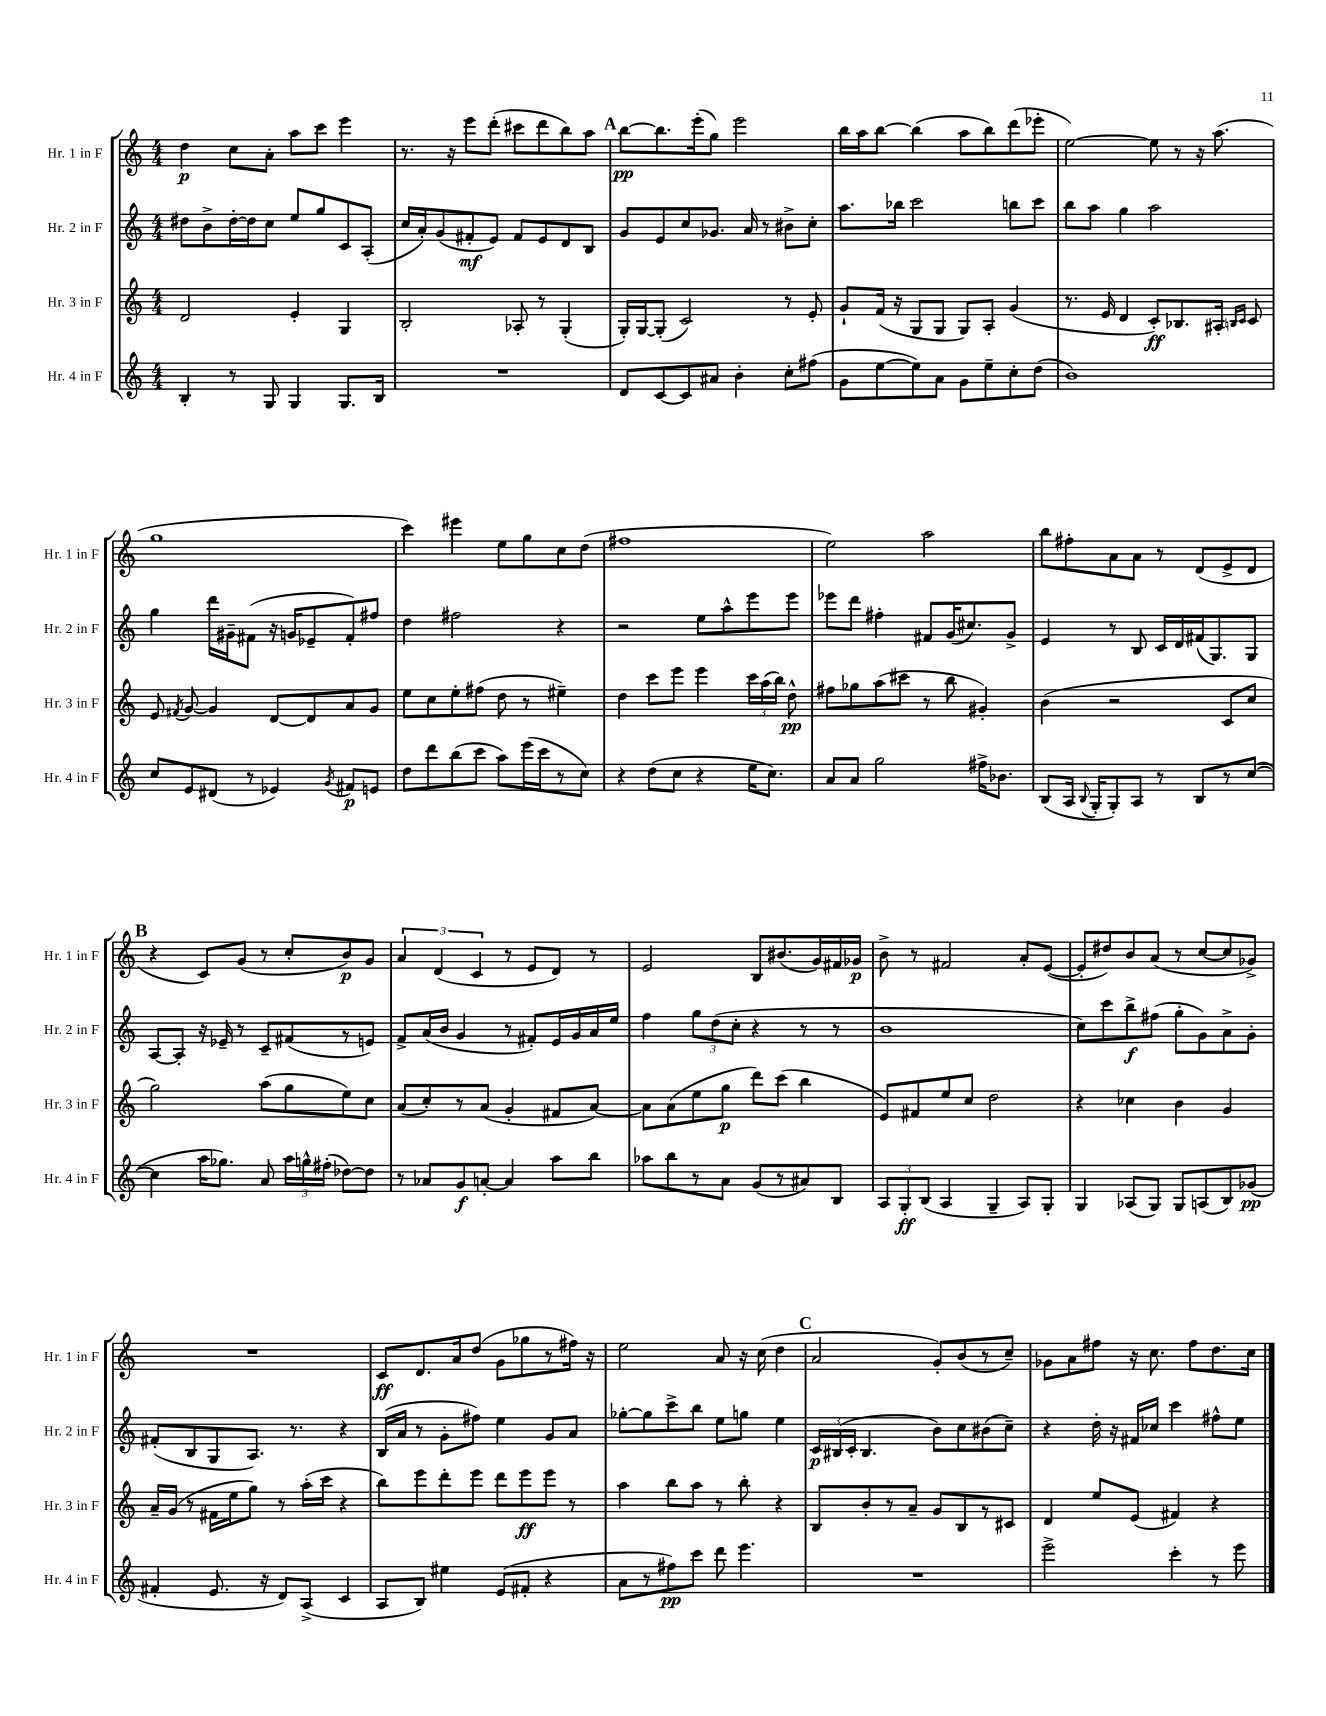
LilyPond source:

<<
\new StaffGroup <<
\new Staff = "s0" \with { instrumentName = "Hr. 1 in F" shortInstrumentName = "Hr. 1 in F" } {
    \clef treble \key c \major \numericTimeSignature \time 4/4
    \autoBeamOff d''4\p c''8[ a'8]-. a''8[ c'''8] e'''4 |
    r8. r16 e'''8[ d'''8]-.( cis'''8[ d'''8 b''8) a''8] |
    \mark \markup { \bold "A" } b''8[~\pp b''8. e'''16-.( g''8]) e'''2 |
    b''16[ a''16 b''8]~ b''4( a''8[ b''8) d'''8( ees'''8]-. |
    e''2~) e''8 r8 r16 a''8.( |
    g''1 |
    c'''4) eis'''4 e''8[ g''8 c''8 d''8]( |
    fis''1 |
    e''2) a''2 |
    b''8[ fis''8-. a'8 a'8] r8 d'8[( e'8-> d'8] |
    \mark \markup { \bold "B" } r4 c'8[) g'8]( r8 c''8[-. b'8\p) g'8] |
    \tuplet 3/2 { a'4 d'4( c'4 } r8 e'8[ d'8]) r8 |
    e'2 b8[ bis'8.( g'16) fis'16 ges'16]\p |
    b'8-> r8 fis'2 a'8[-. e'8]~( |
    e'8[-. dis''8) b'8 a'8]( r8 c''8[~ c''8 ges'8]->) |
    R1 |
    c'8[\ff d'8. a'16 d''8]( g'8[ ges''8 r8 fis''16]) r16 |
    e''2 a'8 r16 c''16( d''4 |
    \mark \markup { \bold "C" } a'2 g'8[-.) b'8( r8 c''8]--) |
    ges'8[ a'8 fis''8] r16 c''8. fis''8[ d''8. c''16] \bar "|." |
}
\new Staff = "s1" \with { instrumentName = "Hr. 2 in F" shortInstrumentName = "Hr. 2 in F" } {
    \clef treble \key c \major \numericTimeSignature \time 4/4
    \autoBeamOff dis''8[ b'8-> dis''16~-. dis''16 c''8] e''8[ g''8 c'8 a8]-.( |
    c''16[ a'16-.) g'8( fis'8-.\mf e'8]) fis'8[ e'8 d'8 b8] |
    \mark \markup { \bold "A" } g'8[ e'8 c''8 ges'8.] a'16 r8 bis'8[-> c''8]-. |
    a''8.[ bes''16] c'''2 b''8[ c'''8] |
    b''8[ a''8] g''4 a''2 |
    g''4 d'''16[ gis'16-- fis'8]( r16 g'16[ ees'8-- fis'8-.) fis''8] |
    d''4 fis''2 r4 |
    r2 e''8[ a''8-^ e'''8 e'''8] |
    ees'''8[ d'''8] fis''4-. fis'8[ g'16( cis''8.) g'8]-> |
    e'4 r8 b8 c'16[ d'16 fis'16( g8.) g8] |
    \mark \markup { \bold "B" } a8[~ a8]-. r16 ees'16-- r8 c'8[-- fis'8( r8 e'8]) |
    f'8[-> a'16( b'16] g'4 r8 fis'8[-.) e'16 g'16 a'16 e''16] |
    f''4 \tuplet 3/2 { g''8[ d''8( c''8]-. } r4 r8 r8 |
    b'1 |
    c''8[) c'''8 b''8->\f fis''8]( g''8[-. g'8) a'8-> g'8]-. |
    fis'8[-.( b8 g8 a8.]) r8. r4 |
    b16[( a'16] r8 g'8[-. fis''8]) e''4 g'8[ a'8] |
    ges''8[~-. ges''8 c'''8-> b''8] e''8[ g''8] e''4 |
    \mark \markup { \bold "C" } \tuplet 3/2 { c'16[\p bis16( c'16]-. } bis4. b'8[) c''8 bis'8( c''8]--) |
    r4 d''16-. r16 fis'16[ ces''16] c'''4 fis''8[-^ e''8] \bar "|." |
}
\new Staff = "s2" \with { instrumentName = "Hr. 3 in F" shortInstrumentName = "Hr. 3 in F" } {
    \clef treble \key c \major \numericTimeSignature \time 4/4
    \autoBeamOff d'2 e'4-. g4 |
    b2-. aes8-. r8 g4-.( |
    \mark \markup { \bold "A" } g16[-.) g16~ g8]-.( c'2) r8 e'8-. |
    g'8[-! f'16]( r16 g8[ g8] g8[) a8]-. g'4( |
    r8. e'16 d'4 c'8[-.\ff) bes8. ais16]-. \grace { b16[ c'16] } c'8 |
    e'8 \acciaccatura { fis'8 } g'8~ g'4 d'8[~ d'8 a'8 g'8] |
    e''8[ c''8 e''8-. fis''8]( d''8 r8 eis''4--) |
    d''4 c'''8[ e'''8] e'''4 \tuplet 3/2 { c'''16[ a''16( b''16]) } d''8-^\pp |
    fis''8[ ges''8 a''8( cis'''8] r8 b''8 gis'4-.) |
    b'4( r2 c'8[ c''8] |
    \mark \markup { \bold "B" } g''2) a''8[( g''8 e''8) c''8] |
    a'8[( c''8-.) r8 a'8]( g'4-. fis'8[ a'8]~) |
    a'8[ a'8( e''8 g''8]\p d'''8[) c'''8]( b''4 |
    e'8[) fis'8 e''8 c''8] d''2 |
    r4 ces''4 b'4 g'4 |
    a'16[-- g'16]( r8 fis'16[ e''16 g''8]) r8 a''16[-.( c'''16] r4 |
    b''8[) e'''8 d'''8-. e'''8] d'''8[ e'''8\ff e'''8] r8 |
    a''4 b''8[ a''8] r8 b''8-. r4 |
    \mark \markup { \bold "C" } b8[ b'8-. r8 a'8]-- g'8[ b8 r8 cis'8] |
    d'4 e''8[ e'8]( fis'4) r4 \bar "|." |
}
\new Staff = "s3" \with { instrumentName = "Hr. 4 in F" shortInstrumentName = "Hr. 4 in F" } {
    \clef treble \key c \major \numericTimeSignature \time 4/4
    \autoBeamOff b4-. r8 g8 g4 g8.[ b16] |
    R1 |
    \mark \markup { \bold "A" } d'8[ c'8~ c'8 ais'8] b'4-. c''8[-. fis''8]( |
    g'8[ e''8~ e''8) a'8] g'8[ e''8-- c''8-. d''8]( |
    b'1) |
    c''8[ e'8 dis'8]( r8 ees'4) \acciaccatura { g'8 } fis'8[\p e'8] |
    d''8[ d'''8 b''8( c'''8] a''8[) e'''16( c'''16 r8 c''8]) |
    r4 d''8[( c''8] r4 e''16[ c''8.]) |
    a'8[ a'8] g''2 fis''16[-> bes'8.] |
    b8[( a16] \appoggiatura { b8 } g16[-. g8-.) a8] r8 b8[ r8 c''8]~( |
    \mark \markup { \bold "B" } c''4 a''16[ ges''8.]) a'8 \tuplet 3/2 { a''16[ g''16-^ fis''16]-.( } des''8[~) des''8] |
    r8 aes'8[ g'8\f a'8]~-. a'4 a''8[ b''8] |
    aes''8[ b''8 r8 a'8] g'8[( r8 ais'8) b8] |
    \tuplet 3/2 { a8[ g8-.\ff b8]( } a4 g4-- a8[) g8]-. |
    g4 aes8[( g8]) g8[ a8( b8) ges'8]\pp( |
    fis'4-. e'8. r16 d'8[) a8]->( c'4 |
    a8[ b8]) eis''4 e'8[( fis'8]-. r4 |
    a'8[ r8 fis''8\pp) c'''8] d'''8 e'''4. |
    \mark \markup { \bold "C" } R1 |
    e'''2-> c'''4-. r8 e'''8 \bar "|." |
}
>>
>>
\layout { \context { \Score \remove "Bar_number_engraver" } }
